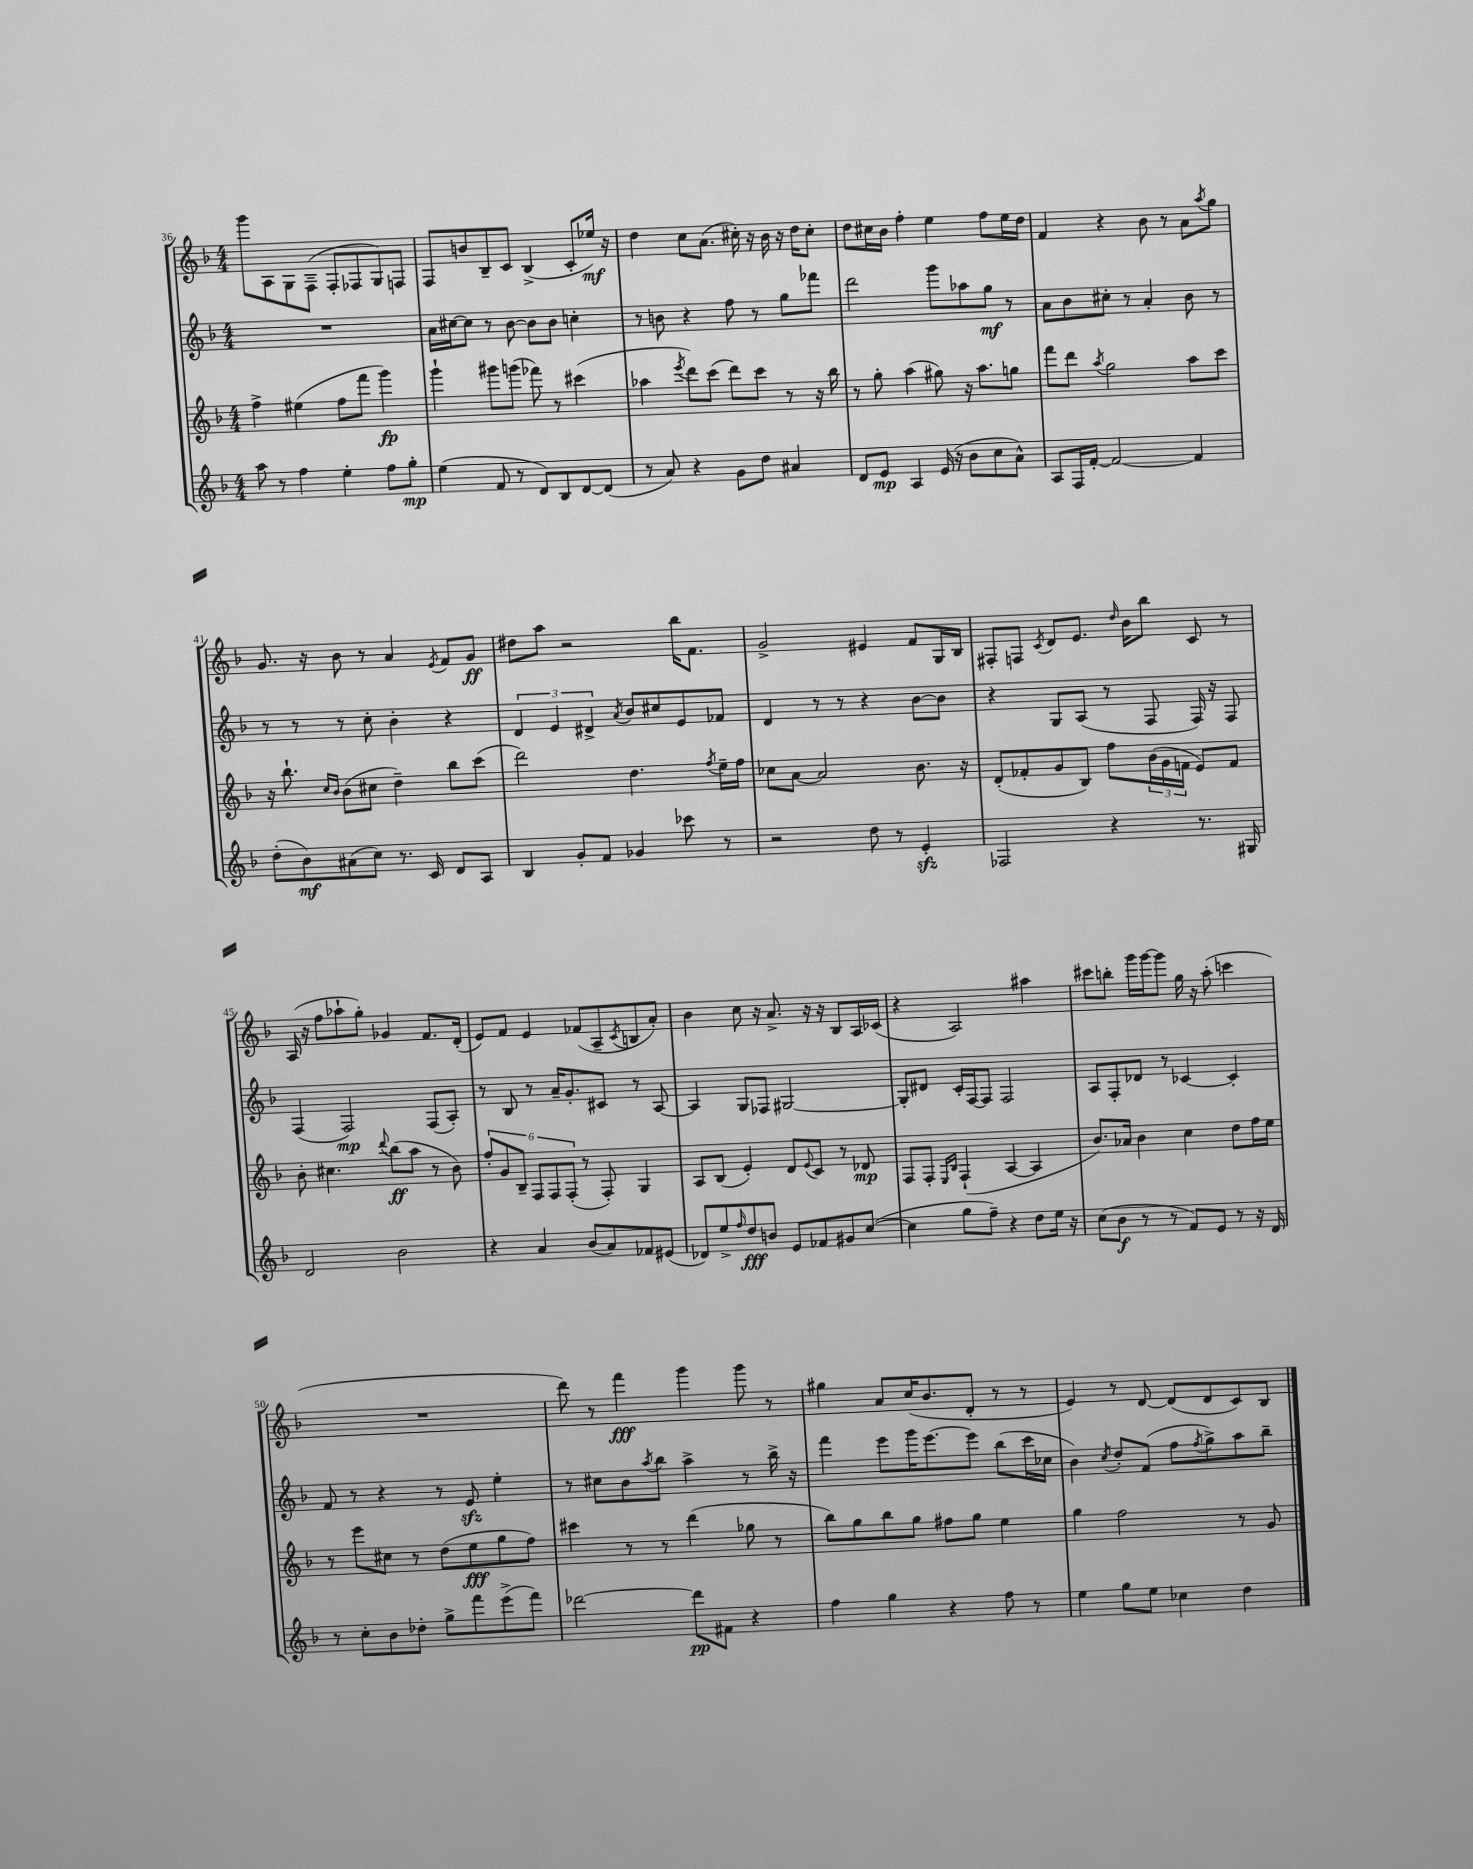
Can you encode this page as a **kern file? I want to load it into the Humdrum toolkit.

**kern	**kern	**kern	**kern
*staff4	*staff3	*staff2	*staff1
*clefG2	*clefG2	*clefG2	*clefG2
*k[b-]	*k[b-]	*k[b-]	*k[b-]
*M4/4	*M4/4	*M4/4	*M4/4
8aa\	4ff^\	1r	8ggg\L
8r	.	.	8A\
4ff\	(4ee#\	.	8G\
.	.	.	(8F~\J
4ee'\	8ff\L	.	8F'/L
.	8fff\J	.	8F-/
8ff\L	4ggg\)	.	8G/)
8gg'\J	.	.	8F/J
=	=	=	=
(4ee\	4ggg`\	16a\LL	8F/L
.	.	[16cc#\J	.
.	.	8cc#\]J	8b/
8f/	8ggg#\L	8r	8B-~/
8r	(8ggg\J	[8b-\	8c/J
8d/L)	8fff-\)	8b-\]L	(4B-^/
8B-/	8r	8b-\J	.
[8d/	(4ccc#\	4cc'\	8c'/L
(8d/]J	.	.	16ee-/Jk)
.	.	.	16r
=	=	=	=
8r	4aa-\	8r	4dd\
8a/)	.	8b\	.
.	8qeee/	.	.
4r	8ddd\L)	4r	8cc\L
.	(8ccc\J	.	(8.a\J
8g\L	8ddd\L)	8ff\	.
.	.	.	16cc#'\)
8dd\J	8ccc\J	8r	16r
.	.	.	16b-\
4a#/	8r	8gg\L	16r
.	.	.	16dd\LK
.	16r	8fff-\J	8cc#'\J
.	16bb-\	.	.
=	=	=	=
8d/L	8r	2ddd\	8dd\L
8e/J	8gg'\	.	16cc#\L
.	.	.	16b-\JJ
4A/	(4aa\	.	4ff'\
(16e/	8gg#\)	8ggg\L	4ee\
16r	.	.	.
8b-\L	16r	8aa-\	.
.	8.aa\L	.	.
8cc\	.	8gg\J	8ff\L
8a^^\J)	8gg\J	8r	16ee\L
.	.	.	16dd\JJ
=	=	=	=
8A/L	8fff\L	8a\L	4f/
16F/L	8ddd\J	8b-\	.
[16f'/JJ	.	.	.
.	8qaa/	.	.
2f/_	2gg\	8cc#'\J	4r
.	.	8r	.
.	.	4a'/	8b-\
.	.	.	8r
4f/]	8aa\L	8b-\	8a\L
.	.	.	8qaa/
.	8ccc\J	8r	8gg\J
=	=	=	=
(8dd'\L	16r	8r	8.g/
.	8.bb-`\	.	.
8b-\)	.	8r	.
.	.	.	16r
.	16qqcc/LL	.	.
.	16qqb-/JJ	.	.
(8a#\	(8b-\L	8r	8b-\
8cc\J)	8cc#\J	8cc'\	8r
8.r	4dd~\)	4b-'\	4a/
16c/	.	.	.
.	.	.	8qe/
8d/L	8bb-\L	4r	8f/L
8A/J	(8ccc\J	.	8g/J
=	=	=	=
4B-/	2ddd\)	6d/	8dd#\L
.	.	.	8aa\J
.	.	6e/	.
8g'/L	.	.	2r
.	.	6d#^/	.
8f/J	.	.	.
.	.	8qa/	.
4g-/	4.dd\	8b-/L	.
.	.	8cc#/	.
8ccc-\	.	8e/	16bb-\LK
.	.	.	8.f\J
.	8qff/	.	.
8r	16ee~\LL	8f-/J	.
.	16ff\JJ	.	.
=	=	=	=
2r	8cc-\L	4d/	2g^/
.	[8a\J	.	.
.	2a/]	8r	.
.	.	8r	.
8dd\	.	4r	4e#/
8r	.	.	.
4e'/	8.b-\	[8b-\L	8f/L
.	.	8b-\]J	16G/L
.	16r	.	16B-/JJ
=	=	=	=
2F-/	(8d'/L	4r	8F#'/L
.	8f-'/	.	8F/J
.	.	.	8qc/
.	8g/	8G/L	8d/L
.	8B-/J)	(8A/J	8.e/J
4r	8ff\L	8r	.
.	.	.	16qqdd/
.	.	.	16b-\LK
.	(24b-\L	8F/	8bb-\J
.	24g\	.	.
.	24f\JJ	.	.
8.r	8e/L)	16F/)	8c/
.	.	16r	.
.	8f/J	8F/	8r
16G#/	.	.	.
=	=	=	=
2d/	8b-'\	(4F/	(16A/
.	.	.	16r
.	4.cc#\	.	8ff\L
.	.	2F/)	8aa-`\
.	.	.	8gg'\J)
.	8qqddd/	.	.
2b-\	(8bb-\L	.	4g-/
.	8aa\J	.	.
.	8r	(8F/L	8.f/L
.	8b-\)	8A'/J)	.
.	.	.	(16d'/Jk
=	=	=	=
4r	12ff'/L	8r	8e/L)
.	12g/	.	.
.	.	8B-/	8f/J
.	12B-~/J	.	.
4a/	12F/L	8r	4e/
.	12F/	.	.
.	.	16a~/LK	.
.	(12F'/J	.	.
.	.	8.g'/	.
(8b-/L	8r	.	(8f-/L
8a/)	8F'/)	8c#/J	8A~/
.	.	.	8qc/
8f-/	4G/	8r	8B/
(8e#/J	.	[8A/	8a'/J)
=	=	=	=
8d-/L)	8A/L	4A/]	4b-\
8ee^/	(8B-/J	.	.
16qqff/	.	.	.
8dd/	4e'/)	8G/L	8cc\
8b/J	.	8F-/J	16r
.	.	.	8.a^/
8e/L	8d/L	[2G#/	.
.	8qqe/	.	.
8f-/	8c/J	.	16r
.	.	.	16r
8g#/	8r	.	8B-/L
([8cc/J	8d-/	.	16A/L
.	.	.	(16c-/JJ
=	=	=	=
4cc\]	8F/L	8G#'/]L	4r
.	8F'/J	8d#/J	.
.	16qqE/LL	.	.
.	16qqB-/JJ	.	.
8gg\L	(4F`/	16c'/LL	2A/)
.	.	[16F/J	.
8ff~\J)	.	8F/]J	.
4r	[4A/	2F/	.
8dd\L	4A/]	.	4aa#\
16ee\Jk	.	.	.
16r	.	.	.
=	=	=	=
(8cc\L	8.b-/L)	8A/L	8ccc#\L
8b-\J	.	8F'/	8bb'\J
.	16a-/Jk	.	.
8r	4b-\	8d-/J	16ggg\LL
.	.	.	[16ggg\J
8r	.	8r	8ggg\]J
8f/L)	4cc\	[4c-/	16gg\
.	.	.	16r
8e/J	.	.	(8aa'\
8r	8dd\L	4c-'/]	4ccc\
16r	16ff\L	.	.
16d/	16ee\JJ	.	.
=	=	=	=
8r	8r	8f/	1r
8cc'\L	8eee\L	8r	.
8b-\	8cc#\J	4r	.
8dd-'\J	8r	.	.
8gg^\L	(8dd\L	8r	.
8fff\	8ee\	8e/	.
(8eee^\	8gg\	4ee'\	.
8fff\J)	8ff\J)	.	.
=	=	=	=
[2ddd-\	4ccc#\	8r	8ddd\)
.	.	8cc#\L	8r
.	8r	8b-\	4fff\
.	.	8qaa/	.
.	8r	8bb-\J	.
8ddd-\]L	(4ddd\	4aa^\	4ggg\
8f#\J	.	.	.
4r	8gg-\	8r	8ggg\
.	8r	16bb-^\	8r
.	.	16r	.
=	=	=	=
4ff\	8bb-\L)	4fff\	4gg#\
.	8gg\	.	.
4gg\	8bb-\	8eee\L	8a/L
.	8gg\J	16ggg\K	(16cc/K
.	.	[8.eee\	8.b-/
4r	8ff#\L	.	.
.	8gg\J	8eee\]J	8d'/J
8ff\	4ee\	(8bb-\L	8r
8r	.	16ccc\L	8r
.	.	16cc-\JJ	.
=	=	=	=
4ee\	4gg\	4b-\)	4e/)
.	.	8qcc/	.
8gg\L	2ff\	8dd'/L	8r
8ee\J	.	(8f/J	[8d/
4cc-\	.	8ff\L	(8d/]L
.	.	8qff/	.
.	.	8gg^\)	8d/
4dd\	8r	8aa\	8c/)
.	8g/	8bb-~\J	8B-/J
==	==	==	==
*-	*-	*-	*-
